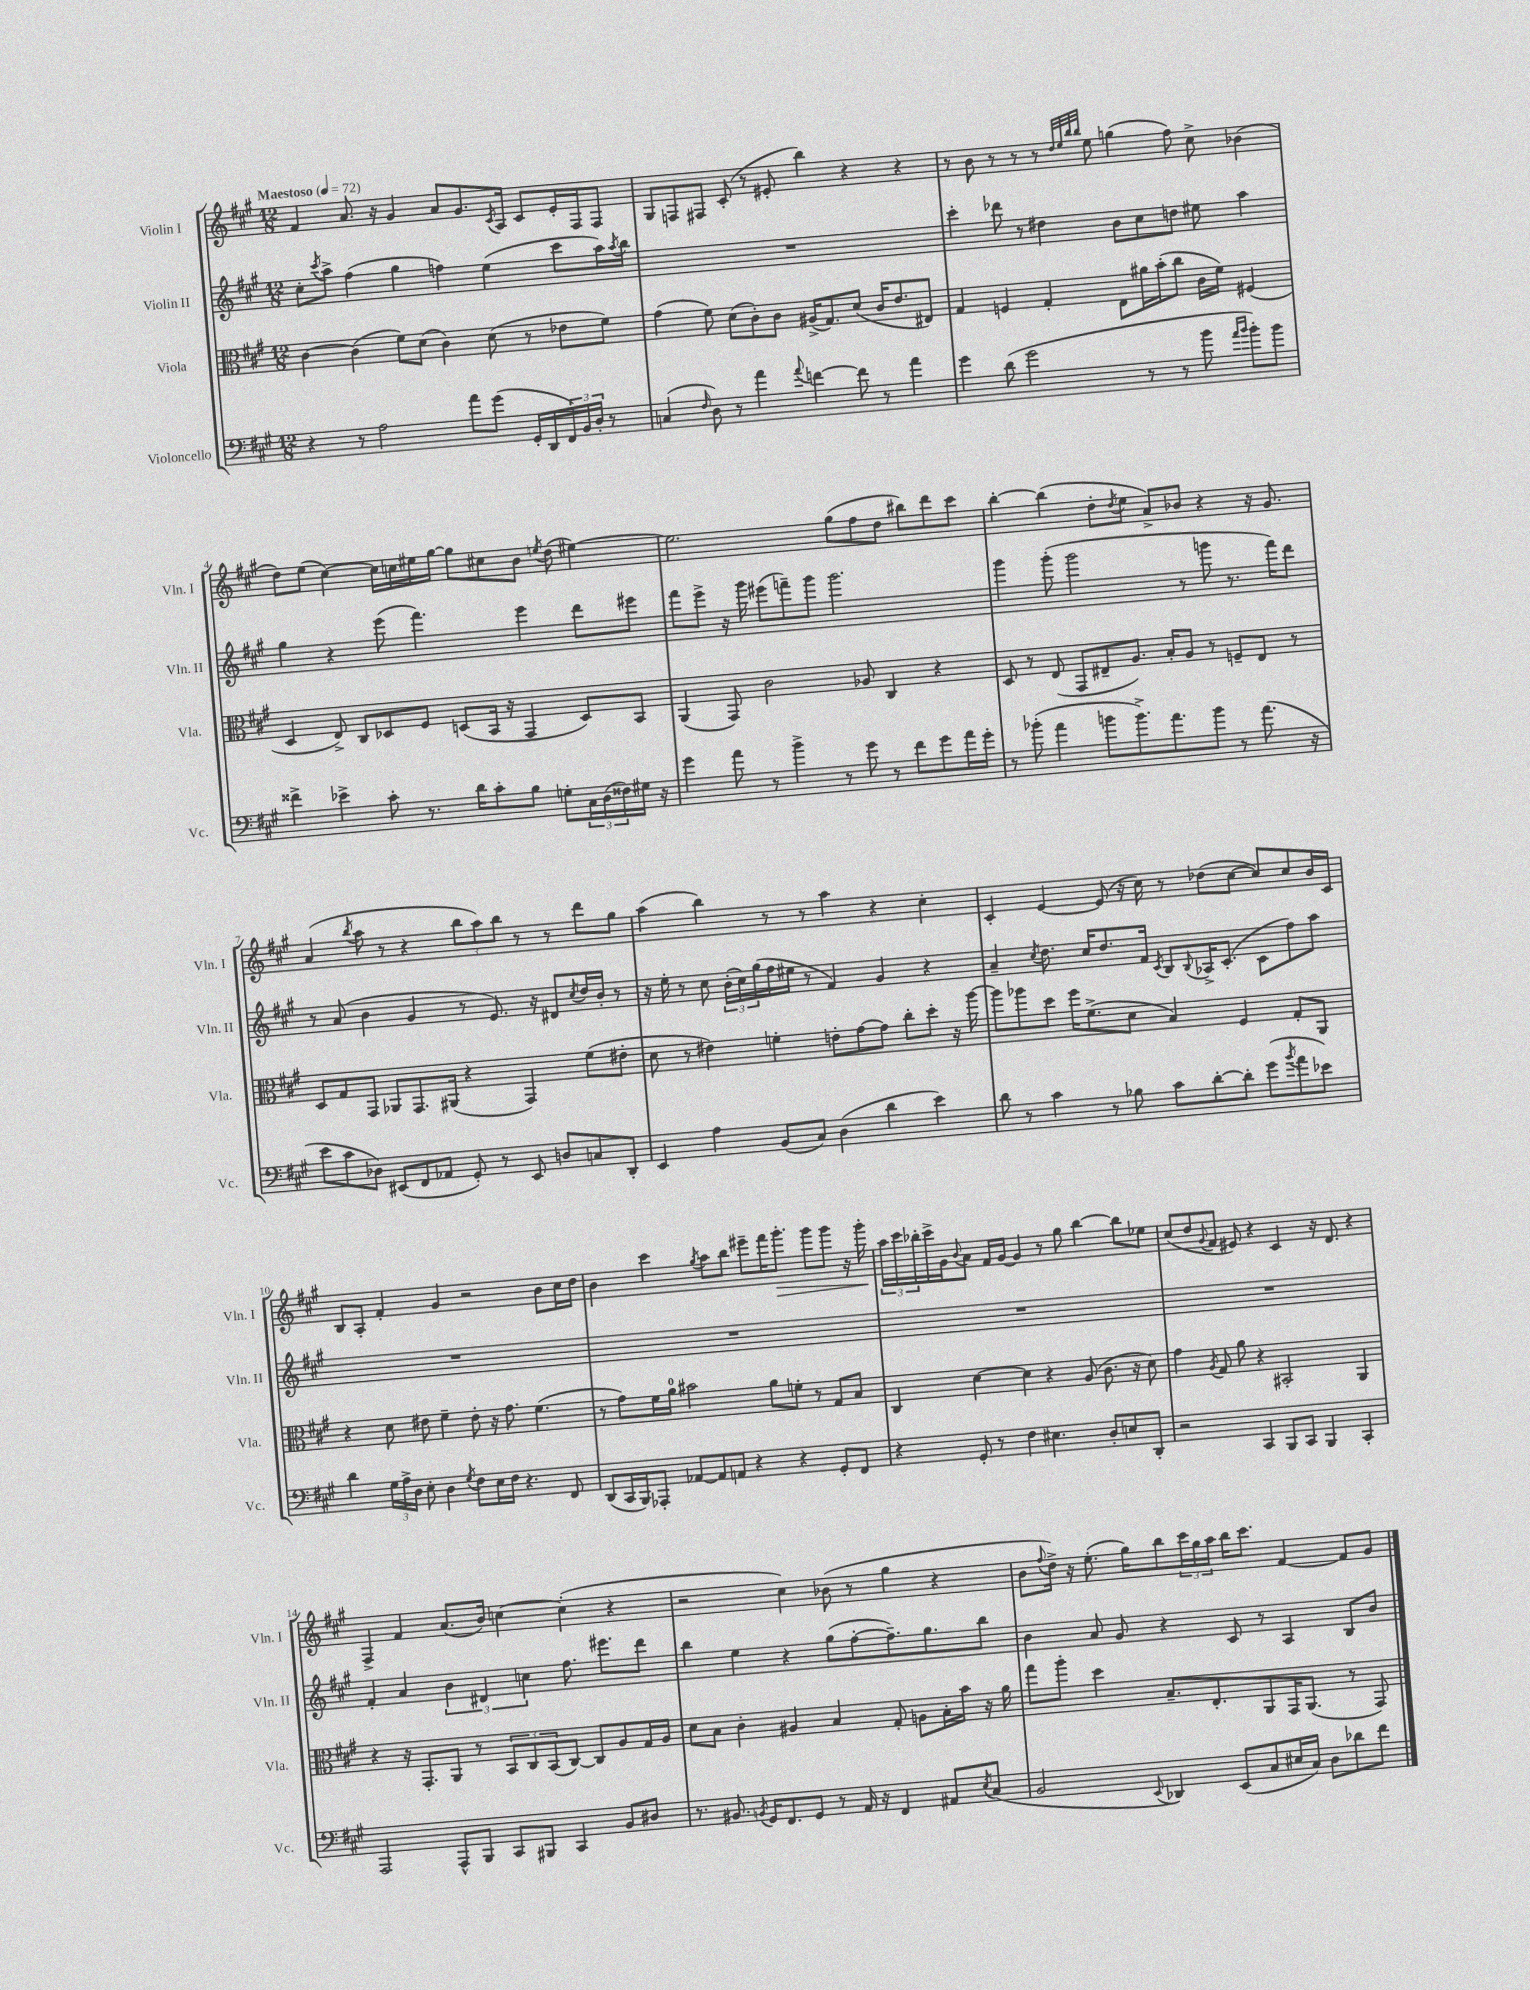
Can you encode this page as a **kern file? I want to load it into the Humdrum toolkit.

**kern	**kern	**kern	**kern	**dynam
*part4	*part3	*part2	*part1	*part1
*staff4	*staff3	*staff2	*staff1	*staff1
*I"Violoncello	*I"Viola	*I"Violin II	*I"Violin I	*
*I'Vc.	*I'Vla.	*I'Vln. II	*I'Vln. I	*
*clefF4	*clefC3	*clefG2	*clefG2	*
*k[f#c#g#]	*k[f#c#g#]	*k[f#c#g#]	*k[f#c#g#]	*
*M12/8	*M12/8	*M12/8	*M12/8	*
*MM72	*MM72	*MM72	*MM72	*
=1	=1	=1	=1	=1
!	!	!	!LO:TX:a:B:t=Maestoso	!
4r	[4c#\	8cc#'\L	4f#/	.
.	.	8qccc#/	.	.
.	.	8aa^\J	.	.
8r	(4c#\]	(4ff#\	8.a/	.
2A\	.	.	.	.
.	.	.	16r	.
.	8f#\L)	4gg#\	4g#/	.
.	(8d\J	.	.	.
.	4c#\)	4ffn\)	8a/L	.
8a\L	.	.	8.g#/	.
(8g#\J	(8d\	(4ee\	.	.
.	.	.	8qc#/	.
.	.	.	16A/Jk	.
16GG#'/LL	8r	.	8c#/L	.
16DD/	.	.	.	.
24FF#/)	8e-X\L	8ccc#\L	16e'/L	.
24BB/	.	.	.	.
.	.	.	16F#/J	.
24D'/JJ	.	.	.	.
8r	8f#\J)	16aa\L)	8F#/J	.
.	.	8qaa/	.	.
.	.	16bb\JJ	.	.
=2	=2	=2	=2	=2
(4Cn/	(4g#\	1.r	8G#/L	.
.	.	.	8Fn/	.
16qqF#/	.	.	.	.
8D\)	8f#\)	.	8F#X/J	.
8r	(8d\L	.	(8c#'/	.
4a\	8c#'\)	.	8r	.
.	8c#\J	.	8e#X'/	.
8qqa/	.	.	.	.
[4fn\	(16A#X^/KL	.	4bb\)	.
.	8.G#/)	.	.	.
8f\]	(8d/J	.	4r	.
8r	16c#/KL	.	.	.
.	8.e/	.	.	.
4a\	.	.	4r	.
.	8E#X/J)	.	.	.
=3	=3	=3	=3	=3
4g#\	4G#/	4ccc#'\	8r	.
.	.	.	8b\	.
(8d\	4Fn/	8ddd-X\	8r	.
2g#\	.	8r	8r	.
.	4G#'/	4dd#X\	8r	.
.	.	.	32qqdd/LLL	.
.	.	.	32qqee/	.
.	.	.	32qqbb/	.
.	.	.	32qqbb/JJJ	.
.	.	.	8ee\	.
.	8E\L	8b\L	(4ggn\	.
8r	16a#X\L	8cc#\	.	.
.	(16b'\J	.	.	.
8r	8cc#\J	8ddn\J	8ff#\)	.
8b\	16c#\LL	8ee#X\	8cc#^\	.
.	16f#\JJ)	.	.	.
16qqa/LL	.	.	.	.
16qqb/JJ	.	.	.	.
8b'\L)	(4F#X/	4aa\	(4b-X\	.
8b\J	.	.	.	.
!!LO:LB:g=z
=4	=4	=4	=4	=4
4f##X^\	4D/	4gg#\	8dd\L)	.
.	.	.	(8ee\J	.
4e-X^\	8E^/)	4r	[4cc#\)	.
.	8C#/L	.	.	.
8c#'\	8D-X/	(8eee\	16cc#\LL]	.
.	.	.	16ccn\	.
8.r	8F#/J	4.fff#\)	16ee#X\	.
.	.	.	[16gg#\JJ	.
.	(8Dn/L	.	8gg#\L]	.
16d\KL	.	.	.	.
8c#'\	16BB/Jk	.	8cc#X\	.
.	16r	.	.	.
8B\J	4GG#/	4eee\	8b\J	.
.	.	.	8qeen/	.
8Gn'\L	.	.	(8dd\	.
24C#\L	8D/L)	8ddd\L	[4ee#X\)	.
(24D\	.	.	.	.
24F##X\)	.	.	.	.
16G#X\JJ	8BB/J	8eee#X\J	.	.
16r	.	.	.	.
=5	=5	=5	=5	=5
4g#\	(4AA/	8fff#\L	2.ee#\]	.
.	.	8eee^\J	.	.
8a\	8GG#/)	16r	.	.
.	.	16ggg#\	.	.
8r	2c#\	(8eee#X\L	.	.
4b^\	.	8fffn~\)	.	.
.	.	8ggg#\J	.	.
8r	.	2.ggg#\	(8gg#\L	.
8g#\	8A-X/	.	8ff#\	.
8r	4C#/	.	8dd\J	.
8f#\L	.	.	8bb#X\L)	.
8g#\	4r	.	8ddd\	.
16a\L	.	.	8ccc#\J	.
16g#'\JJ	.	.	.	.
=6	=6	=6	=6	=6
8r	8D/	4ggg#\	[4bb'\	.
(8b-X'\	8r	.	.	.
4a\	(8E/	(8ggg#'\	(4bb\]	.
.	8GG#/L	2ggg#\	.	.
8bn\L	8E#X~/	.	8dd'\L	.
.	.	.	8qdd/	.
8.b^\)	8.A/J)	.	8ee\J	.
.	.	.	8a^/L)	.
8.a\	16B'/KL	.	.	.
.	8A/J	8r	8b-X/J	.
8b\J	8r	8gggn\	4r	.
8r	8Fn~/L	8.r	.	.
(8.a\	8E#/J	.	16r	.
.	.	16fff#\KL)	8.g#/	.
.	8r	8ddd\J	.	.
16r	.	.	.	.
!!LO:LB:g=z
=7	=7	=7	=7	=7
8e\L	8D/L	8r	(4a/	.
8c#\	8G#/	(8a/	.	.
.	.	.	8qbb/	.
8D-X\J)	8GG#/J	4b\	8aa\	.
(8EE#X/L	8AA-X/L	.	8r	.
8FF#/	8.GG#/	4g#/	4r	.
8AA-X/J	.	.	.	.
.	(16AA#X/Jk	.	.	.
8GG#'/)	4r	8r	12bb\L	.
.	.	.	12aa\)	.
8r	.	8.e/)	.	.
.	.	.	12bb\J	.
8EE#/	4GG#/)	.	8r	.
.	.	16r	.	.
8Dn/L	.	8d#X/L	8r	.
.	.	8qcc#/	.	.
8Cn/	(8f#\L	16dd/L	8ddd\L	.
.	.	16b'/JJ	.	.
8DD'/J	8e#X'\J	8r	8gg#\J	.
=8	=8	=8	=8	=8
4EE/	8d\	16r	(4aa\	.
.	.	16ee'\	.	.
.	8r	8r	.	.
4A\	4e#X\)	8cc#\	4bb\)	.
.	.	(24b'\LL	.	.
.	.	24cc#\)	.	.
.	.	(24gg#\	.	.
(8BB/L	4fn'\	16ff#\	8r	.
.	.	16ee#X\JJ	.	.
8C#/J)	.	8r	8r	.
(4D\	8en'\L	4f#/)	4aa\	.
.	[8g#\	.	.	.
4d\	8g#\J]	4g#/	4r	.
.	8cc#'\L	.	.	.
4e\)	8dd'\J	4r	4cc#'\	.
.	16r	.	.	.
.	[16aa\	.	.	.
=9	=9	=9	=9	=9
8d\	8aa\L]	4a~/	4c#'/	.
8r	8aa-X\	.	.	.
.	.	8qcc#/	.	.
4c#\	8dd\J	8.dd\	[4e/	.
.	16ff#\KL	.	.	.
.	(8.f#^\	16cc#/KL	.	.
8r	.	8.dd/	(8e/]	.
8B-X\	8d\J	.	16r	.
.	.	16f#/Jk	16cc#\)	.
.	.	8qc#/	.	.
8c#\L	4B/)	8B/L	8r	.
.	.	8qqB/	.	.
[8d'\	.	16A-X^/K	(8dd-X\L	.
.	.	(8.c#'/J	.	.
8d'\J]	4F#/	.	[8cc#\J	.
(8g#\L	.	8c#\L	8cc#/L])	.
8qb/	.	.	.	.
8a\	8G#'/L	8ff#\)	8cc#/	.
8e-X\J)	8AA/J	8aa\J	16b/L	.
.	.	.	16c#/JJ	.
!!LO:LB:g=z
=10	=10	=10	=10	=10
4d\	4r	1.r	8B/L	.
.	.	.	8A'/J	.
24G#\LL	8d\	.	4f#'/	.
24A^\	.	.	.	.
24D\JJ	.	.	.	.
8E'\	8e#X\	.	.	.
4D\	4f#~\	.	4g#/	.
8qG#/	.	.	.	.
8F#\L	8e#'\	.	2r	.
16E\L	16r	.	.	.
16F#\JJ	8.g#\	.	.	.
4.r	.	.	.	.
.	(4.f#\	.	.	.
.	.	.	8b\L	.
8FF#/	.	.	16cc#\L	.
.	.	.	16dd\JJ	.
=11	=11	=11	=11	=11
(8DD/L	8r	1.r	4b\	.
16CC#/L	8g#\L)	.	.	.
16BBB/J)	.	.	.	.
8AAA-X'/J	16f#\L	.	4ccc#\	.
.	16a\JJ	.	.	.
[8AA-X/L	2b#X\	.	.	.
.	.	.	8qgg#/	.
8AA-/]	.	.	8aa\L	.
8AAn/J	.	.	8bb\J	.
4r	.	.	8eee#X~\L	.
.	8a\L	.	16fff#\K	.
!	!	!	!	!LO:HP:b
.	.	.	8.ggg#'\J	>
4r	8fn'\J	.	.	.
.	8r	.	8ggg#\L	.
8GG#'/L	8G#/L	.	8ggg#\J	.
8FF#/J	8B/J	.	16r	.
.	.	.	16ggg#'\	.
.	.	.	.	]
=12	=12	=12	=12	=12
4r	4C#/	1.r	24aa\LL	.
.	.	.	24ccc#\	.
.	.	.	24bb-X'\	.
.	.	.	16ccc#^\	.
.	.	.	16g#\J	.
.	.	.	8qqb/	.
8GG#'/	[4d\	.	8a\J	.
8r	.	.	16f#/LL	.
.	.	.	[16g#/JJ	.
4F#\	4d\]	.	4g#/]	.
4.E#X\	4r	.	8r	.
.	.	.	8gg#\	.
.	(8A/	.	[4bb-\	.
8D'/L	8.c#\	.	.	.
8En/	.	.	8bb-\L]	.
.	16r	.	.	.
8DD'/J	8d\)	.	8ee-X\J	.
=13	=13	=13	=13	=13
2r	4g#\	1.r	(8cc#/L	.
.	.	.	8dd/	.
.	8qA/	.	8qqg#/	.
.	8G#/	.	8f#/J	.
.	8a\	.	8e#X/)	.
4CC#/	4r	.	4r	.
8BBB/L	2BB#X'/	.	4c#/	.
8CC#/J	.	.	.	.
4BBB/	.	.	16r	.
.	.	.	8.d/	.
4CC#'/	4AA/	.	4r	.
!!LO:LB:g=z
=14	=14	=14	=14	=14
2AAA/	4r	4f#'/	4F#^/	.
.	16r	4a/	4f#/	.
.	8.GG#'/L	.	.	.
8AAA^^/L	8AA/J	6b\	(8.a/L	.
8BBB/J	8r	.	.	.
.	.	6d#X/	.	.
.	.	.	16b/Jk)	.
8CC#/L	12BB/L	.	[4ccn\	.
.	12C#/	6ccn\	.	.
8BBB#X/J	.	.	.	.
.	(12BB/	.	.	.
4CC#/	[8C#/J)	8.ff#\	(4cc'\]	.
.	8C#/L]	.	.	.
.	.	8.eee#X\L	.	.
8BB/L	8A/	.	4r	.
8D#X/J	16G#/L	8ddd\J	.	.
.	16A/JJ	.	.	.
=15	=15	=15	=15	=15
8.r	8d\L	4bb\	2r	.
.	8B\J	.	.	.
8.BB#X/	.	.	.	.
.	4c#'\	4ee\	.	.
8qBBn/	.	.	.	.
16GG#/KL	.	.	.	.
8.FF#/	.	.	.	.
.	4A#X/	4r	4cc#\)	.
8GG#/J	.	.	.	.
8r	4B/	(8gg#\L	(8b-X\	.
16AA/	.	[8ff#'\	8r	.
16r	.	.	.	.
4FF#/	8G#'/	8.ff#~\])	4gg#\	.
.	8An\L	.	.	.
.	.	8.gg#\	.	.
8AA#X/L	16B'\L	.	4r	.
.	16b\JJ	.	.	.
8qE/	.	.	.	.
(8C#/J	16r	8bb\J	.	.
.	16a\	.	.	.
=16	=16	=16	=16	=16
2BB/	8gg#\L	4b\	8b\L	.
.	.	.	8qqff#/	.
.	8aa'\J	.	16dd^\Jk)	.
.	.	.	16r	.
.	4dd\	8a/	(8.ee'\	.
.	.	8g#/	.	.
.	.	.	16gg#\KL)	.
8qqEE/	.	.	.	.
4DD-X/)	8.B~/L	4r	8bb\	.
.	.	.	24ccc#\L	.
.	.	.	24gg#\	.
.	8.E'/	.	.	.
.	.	.	24aa\JJ	.
(8EE/L	.	8c#/	16bb\KL	.
.	.	.	8.ccc#\J	.
8C#/	8AA/	8r	.	.
16E#X/L	16GG#/K	4A/	[4f#/	.
16C#/JJ)	(8.AA/J	.	.	.
8D\L	.	.	.	.
8d-X\	8r	8B/L	8f#/L]	.
8f#\J	8GG#/)	8b/J	8g#/J	.
==	==	==	==	==
*-	*-	*-	*-	*-
